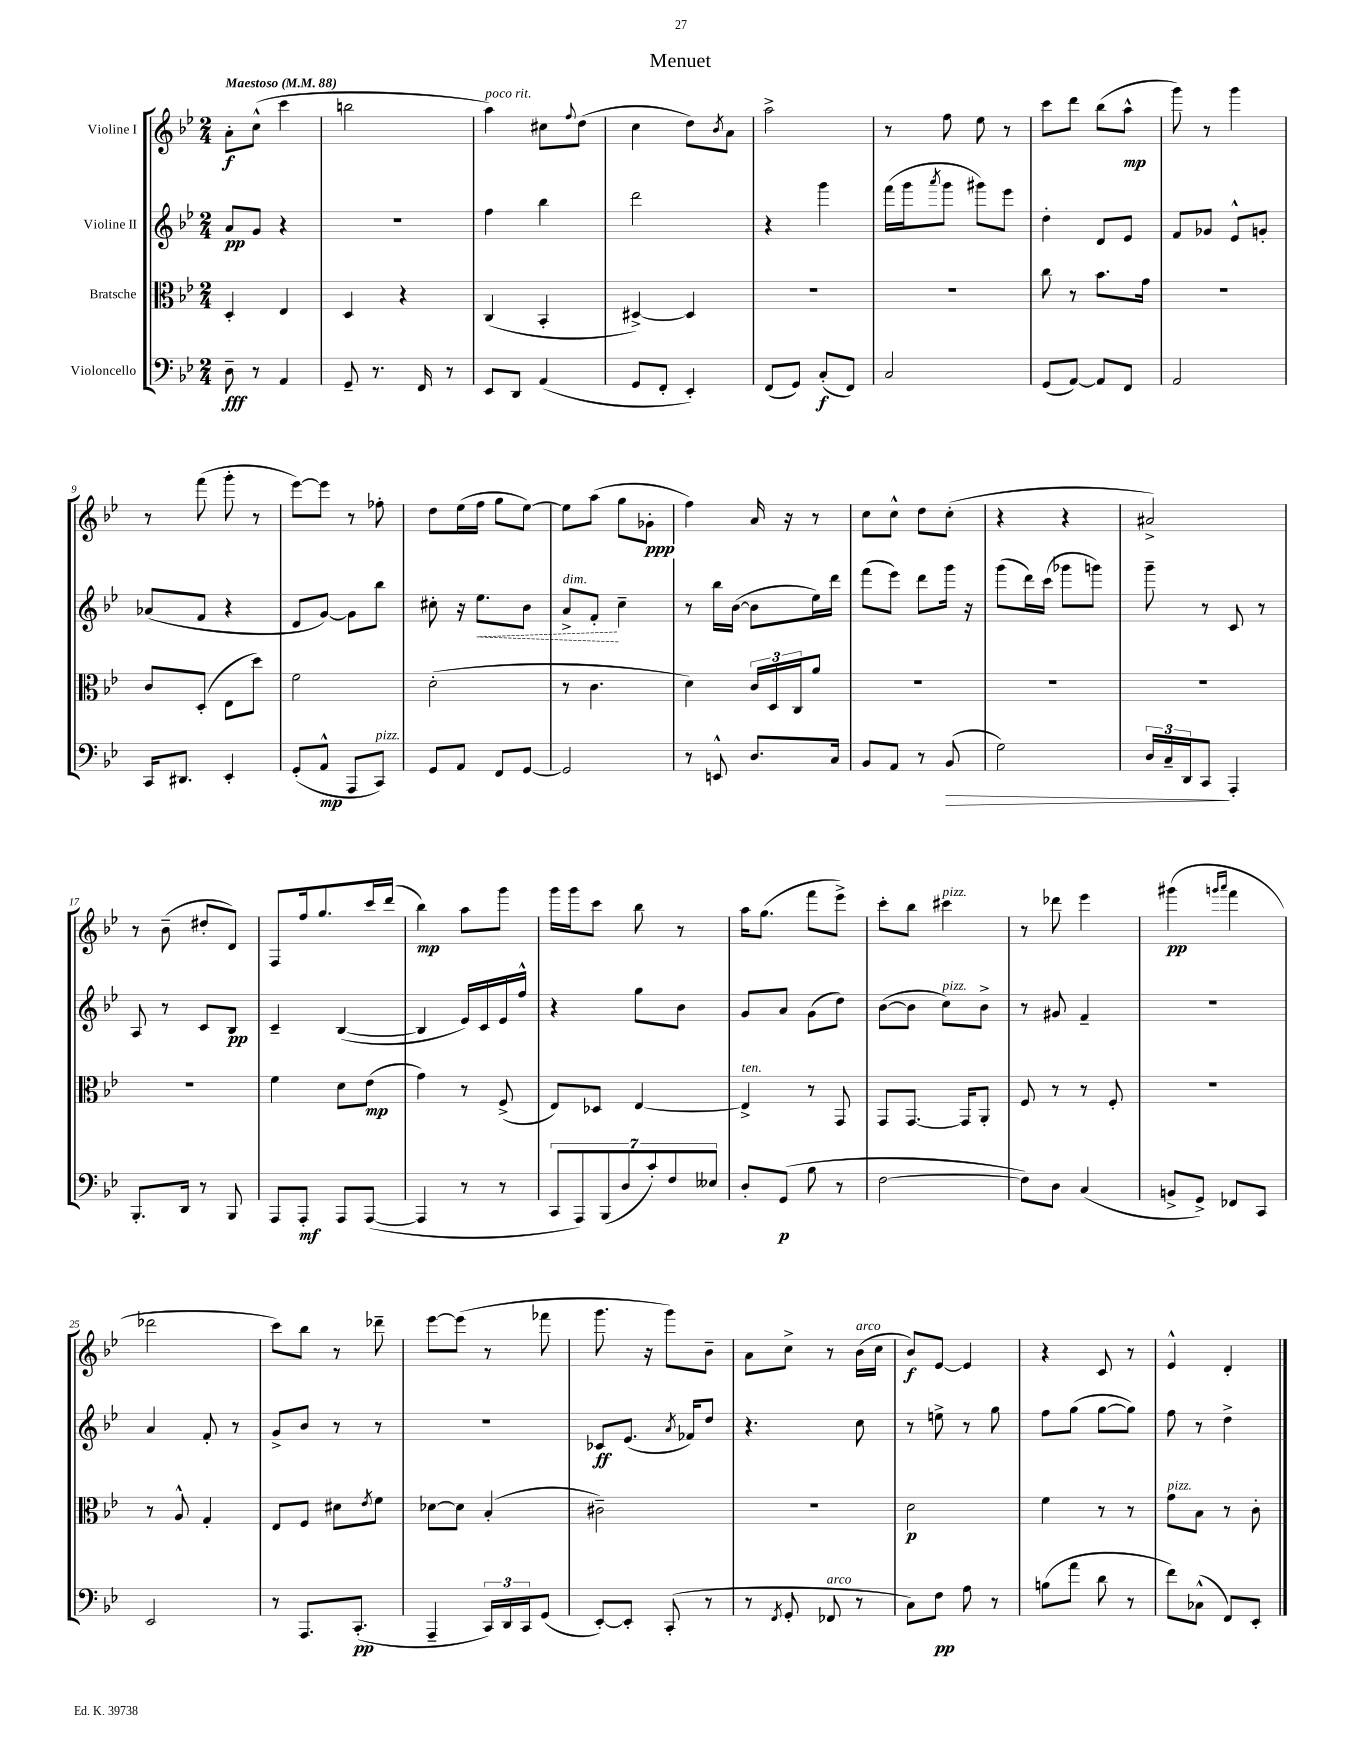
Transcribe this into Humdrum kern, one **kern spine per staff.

**kern	**dynam	**kern	**dynam	**kern	**dynam	**kern	**dynam
*part4	*part4	*part3	*part3	*part2	*part2	*part1	*part1
*staff4	*staff4	*staff3	*staff3	*staff2	*staff2	*staff1	*staff1
*I"Violoncello	*	*I"Bratsche	*	*I"Violine II	*	*I"Violine I	*
*clefF4	*	*clefC3	*	*clefG2	*	*clefG2	*
*k[b-e-]	*	*k[b-e-]	*	*k[b-e-]	*	*k[b-e-]	*
*M2/4	*	*M2/4	*	*M2/4	*	*M2/4	*
*MM88	*	*MM88	*	*MM88	*	*MM88	*
=1	=1	=1	=1	=1	=1	=1	=1
!	!	!	!	!	!	!LO:TX:a:B:t=Maestoso	!
8D~\	fff	4D'/	.	8a/L	pp	8a'\L	f
8r	.	.	.	8g/J	.	(8cc^^\J	.
4AA/	.	4E-/	.	4r	.	4ccc\	.
=2	=2	=2	=2	=2	=2	=2	=2
8GG~/	.	4D/	.	2r	.	2bbn\	.
8.r	.	.	.	.	.	.	.
.	.	4r	.	.	.	.	.
16FF/	.	.	.	.	.	.	.
8r	.	.	.	.	.	.	.
=3	=3	=3	=3	=3	=3	=3	=3
!	!	!	!	!	!	!LO:TX:a:i:t=poco rit.	!
8EE-/L	.	(4C/	.	4ff\	.	4aa\)	.
8DD/J	.	.	.	.	.	.	.
(4AA/	.	4BB-'/	.	4bb-\	.	8cc#X\L	.
.	.	.	.	.	.	8qqff/	.
.	.	.	.	.	.	(8dd\J	.
=4	=4	=4	=4	=4	=4	=4	=4
8GG/L	.	[4D#X^/)	.	2ddd\	.	4cc\	.
8FF'/J	.	.	.	.	.	.	.
4EE-'/)	.	4D#/]	.	.	.	8dd\L)	.
.	.	.	.	.	.	8qb-/	.
.	.	.	.	.	.	8a\J	.
=5	=5	=5	=5	=5	=5	=5	=5
(8FF/L	.	2r	.	4r	.	2aa^\	.
8GG/J)	.	.	.	.	.	.	.
(8C'/L	f	.	.	4ggg\	.	.	.
8FF/J)	.	.	.	.	.	.	.
=6	=6	=6	=6	=6	=6	=6	=6
2C/	.	2r	.	(16fff\LL	.	8r	.
.	.	.	.	16ggg\J	.	.	.
.	.	.	.	8qaaa/	.	.	.
.	.	.	.	8ggg\J	.	8ff\	.
.	.	.	.	8ggg#X\L)	.	8ee-\	.
.	.	.	.	8eee-\J	.	8r	.
=7	=7	=7	=7	=7	=7	=7	=7
(8GG/L	.	8cc\	.	4dd'\	.	8ccc\L	.
[8AA/J)	.	8r	.	.	.	8ddd\J	.
8AA/L]	.	8.b-\L	.	8d/L	.	(8bb-\L	.
8FF/J	.	.	.	8e-/J	.	8aa^^\J	mp
.	.	16g\Jk	.	.	.	.	.
=8	=8	=8	=8	=8	=8	=8	=8
2AA/	.	2r	.	8f/L	.	8ggg\)	.
.	.	.	.	8g-X/J	.	8r	.
.	.	.	.	8e-^^/L	.	4ggg\	.
.	.	.	.	8gn'/J	.	.	.
!!LO:LB:g=z
=9	=9	=9	=9	=9	=9	=9	=9
16CC/KL	.	8c/L	.	(8a-X/L	.	8r	.
8.DD#X/J	.	.	.	.	.	.	.
.	.	(8D'/J	.	8f/J	.	(8fff\	.
4EE-'/	.	8E-\L	.	4r	.	8ggg'\	.
.	.	8dd\J)	.	.	.	8r	.
=10	=10	=10	=10	=10	=10	=10	=10
(8GG'/L	.	2f\	.	8d/L	.	[8eee-\L)	.
8AA^^/J	mp	.	.	[8g/J)	.	8eee-\J]	.
8AAA/L	.	.	.	8g\L]	.	8r	.
!LO:TX:a:i:t=pizz.	!	!	!	!	!	!	!
8CC/J)	.	.	.	8bb-\J	.	8ff-X'\	.
=11	=11	=11	=11	=11	=11	=11	=11
8GG/L	.	(2d'\	.	8cc#X'\	.	8dd\L	.
8AA/J	.	.	.	16r	.	(16ee-\L	.
!	!	!	!	!	!LO:HP:b	!	!
.	.	.	.	8.ee-\L	<	16ff\JJ	.
8FF/L	.	.	.	.	.	8gg\L	.
[8GG/J	.	.	.	8b-\J	.	[8ee-\J)	.
=12	=12	=12	=12	=12	=12	=12	=12
!	!	!	!	!LO:TX:a:i:t=dim.	!	!	!
2GG/]	.	8r	.	8a^/L	.	8ee-\L]	.
.	.	4.c\	.	8f'/J	.	(8aa\J	.
.	.	.	.	4cc~\	[	8gg\L	.
.	.	.	.	.	.	8g-X'\J	ppp
=13	=13	=13	=13	=13	=13	=13	=13
8r	.	4d\)	.	8r	.	4ff\)	.
8EEn^^/	.	.	.	16bb-\LL	.	.	.
.	.	.	.	([16b-\JJ	.	.	.
8.D/L	.	24c/LL	.	8b-\L]	.	16a/	.
.	.	24D/	.	.	.	.	.
.	.	.	.	.	.	16r	.
.	.	24C/J	.	.	.	.	.
.	.	8a/J	.	16ee-\L)	.	8r	.
16C/Jk	.	.	.	16ddd\JJ	.	.	.
=14	=14	=14	=14	=14	=14	=14	=14
8BB-/L	.	2r	.	(8fff\L	.	8cc\L	.
8AA/J	.	.	.	8eee-\J)	.	8cc^^\J	.
8r	.	.	.	8ddd\L	.	8dd\L	.
!	!LO:HP:b	!	!	!	!	!	!
(8BB-/	>	.	.	16ggg\Jk	.	(8cc'\J	.
.	.	.	.	16r	.	.	.
=15	=15	=15	=15	=15	=15	=15	=15
2G\)	.	2r	.	(8ggg\L	.	4r	.
.	.	.	.	16ddd\L)	.	.	.
.	.	.	.	(16ccc\JJ	.	.	.
.	.	.	.	8ggg-X\L	.	4r	.
.	.	.	.	8gggn\J)	.	.	.
=16	=16	=16	=16	=16	=16	=16	=16
24D/LL	.	2r	.	8ggg~\	.	2a#X^/)	.
24C~/	.	.	.	.	.	.	.
24DD/J	.	.	.	.	.	.	.
8CC/J	.	.	.	8r	.	.	.
4AAA'/	]	.	.	8c/	.	.	.
.	.	.	.	8r	.	.	.
!!LO:LB:g=z
=17	=17	=17	=17	=17	=17	=17	=17
8.BBB-'/L	.	2r	.	8A/	.	8r	.
.	.	.	.	8r	.	(8b-~\	.
16DD/Jk	.	.	.	.	.	.	.
8r	.	.	.	8c/L	.	8dd#X'/L	.
8BBB-/	.	.	.	8B-/J	pp	8d/J)	.
=18	=18	=18	=18	=18	=18	=18	=18
8AAA/L	.	4f\	.	4c~/	.	8F/L	.
8AAA'/J	mf	.	.	.	.	16ff/k	.
.	.	.	.	.	.	8.gg/	.
8AAA/L	.	8d\L	.	([4B-/	.	.	.
([8AAA/J	.	(8e-\J	mp	.	.	16ccc/L	.
.	.	.	.	.	.	(16ddd/JJ	.
=19	=19	=19	=19	=19	=19	=19	=19
4AAA/]	.	4g\)	.	4B-/]	.	4bb-\)	mp
8r	.	8r	.	16e-/LL)	.	8aa\L	.
.	.	.	.	16c/	.	.	.
8r	.	(8F^/	.	16e-/	.	8ggg\J	.
.	.	.	.	16ff^^/JJ	.	.	.
=20	=20	=20	=20	=20	=20	=20	=20
14CC/L	.	8E-/L)	.	4r	.	16ggg\LL	.
.	.	.	.	.	.	16ggg\J	.
14AAA/)	.	.	.	.	.	.	.
.	.	8D-X/J	.	.	.	8ccc\J	.
(14BBB-/	.	.	.	.	.	.	.
14D/	.	.	.	.	.	.	.
.	.	[4E-/	.	8gg\L	.	8bb-\	.
14c'/)	.	.	.	.	.	.	.
14F/	.	.	.	.	.	.	.
.	.	.	.	8b-\J	.	8r	.
14E--X/J	.	.	.	.	.	.	.
=21	=21	=21	=21	=21	=21	=21	=21
!	!	!LO:TX:a:i:t=ten.	!	!	!	!	!
8D'/L	.	4E-^/]	.	8g/L	.	16aa\KL	.
.	.	.	.	.	.	(8.gg\J	.
(8GG/J	p	.	.	8a/J	.	.	.
8B-\	.	8r	.	(8g\L	.	8fff\L	.
8r	.	8GG/	.	8dd\J)	.	8eee-^\J)	.
=22	=22	=22	=22	=22	=22	=22	=22
[2F\	.	8GG/L	.	([8b-\L	.	8ccc'\L	.
.	.	[8.GG/J	.	8b-\J]	.	8bb-\J	.
!	!	!	!	!	!	!LO:TX:a:i:t=pizz.	!
!	!	!	!	!LO:TX:a:i:t=pizz.	!	!	!
.	.	.	.	8cc\L)	.	4ccc#X\	.
.	.	16GG/KL]	.	.	.	.	.
.	.	8AA'/J	.	8b-^\J	.	.	.
=23	=23	=23	=23	=23	=23	=23	=23
8F\L])	.	8F/	.	8r	.	8r	.
8D\J	.	8r	.	8g#X/	.	8ddd-X\	.
(4C/	.	8r	.	4f~/	.	4eee-\	.
.	.	8F'/	.	.	.	.	.
=24	=24	=24	=24	=24	=24	=24	=24
8BBn^/L	.	2r	.	2r	.	(4ggg#X\	pp
8GG^/J)	.	.	.	.	.	.	.
.	.	.	.	.	.	16qqgggn/LL	.
.	.	.	.	.	.	16qqaaa/JJ	.
8FF-X/L	.	.	.	.	.	4fff\	.
8CC/J	.	.	.	.	.	.	.
!!LO:LB:g=z
=25	=25	=25	=25	=25	=25	=25	=25
2EE-/	.	8r	.	4a/	.	2ddd-X\	.
.	.	8A^^/	.	.	.	.	.
.	.	4G'/	.	8f'/	.	.	.
.	.	.	.	8r	.	.	.
=26	=26	=26	=26	=26	=26	=26	=26
8r	.	8E-/L	.	8g^/L	.	8ccc\L)	.
8.AAA/L	.	8F/J	.	8b-/J	.	8bb-\J	.
.	.	8d#X\L	.	8r	.	8r	.
(8.CC'/J	pp	.	.	.	.	.	.
.	.	8qe-/	.	.	.	.	.
.	.	8f\J	.	8r	.	8ddd-X~\	.
=27	=27	=27	=27	=27	=27	=27	=27
4AAA~/	.	[8d-X\L	.	2r	.	[8eee-\L	.
.	.	8d-\J]	.	.	.	(8eee-\J]	.
24CC/LL)	.	(4B-'/	.	.	.	8r	.
24DD/	.	.	.	.	.	.	.
24CC/J	.	.	.	.	.	.	.
(8GG/J	.	.	.	.	.	8fff-X\	.
=28	=28	=28	=28	=28	=28	=28	=28
[8EE-'/L)	.	2c#X~\)	.	8c-X/L	ff	8.ggg\	.
8EE-'/J]	.	.	.	(8.e-/J	.	.	.
.	.	.	.	.	.	16r	.
(8CC'/	.	.	.	.	.	8ggg\L)	.
.	.	.	.	8qa/	.	.	.
.	.	.	.	16f-X/KL)	.	.	.
8r	.	.	.	8dd/J	.	8b-~\J	.
=29	=29	=29	=29	=29	=29	=29	=29
8r	.	2r	.	4.r	.	8a\L	.
8qFF/	.	.	.	.	.	.	.
8GG'/	.	.	.	.	.	8cc^\J	.
!LO:TX:a:i:t=arco	!	!	!	!	!	!	!
8FF-X/	.	.	.	.	.	8r	.
!	!	!	!	!	!	!LO:TX:a:i:t=arco	!
8r	.	.	.	8cc\	.	(16b-\LL	.
.	.	.	.	.	.	16cc\JJ	.
=30	=30	=30	=30	=30	=30	=30	=30
8C\L)	.	2d\	p	8r	.	8b-/L)	f
8F\J	pp	.	.	8een^\	.	[8e-/J	.
8A\	.	.	.	8r	.	4e-/]	.
8r	.	.	.	8gg\	.	.	.
=31	=31	=31	=31	=31	=31	=31	=31
(8Bn\L	.	4f\	.	8ff\L	.	4r	.
8a\J	.	.	.	(8gg\J	.	.	.
8d\	.	8r	.	[8gg\L	.	8c/	.
8r	.	8r	.	8gg\J])	.	8r	.
=32	=32	=32	=32	=32	=32	=32	=32
!	!	!LO:TX:a:i:t=pizz.	!	!	!	!	!
8f\L)	.	8g\L	.	8ff\	.	4e-^^/	.
(8C-X^^\J	.	8B-\J	.	8r	.	.	.
8FF/L)	.	8r	.	4dd^\	.	4d'/	.
8EE-'/J	.	8c'\	.	.	.	.	.
==	==	==	==	==	==	==	==
*-	*-	*-	*-	*-	*-	*-	*-
